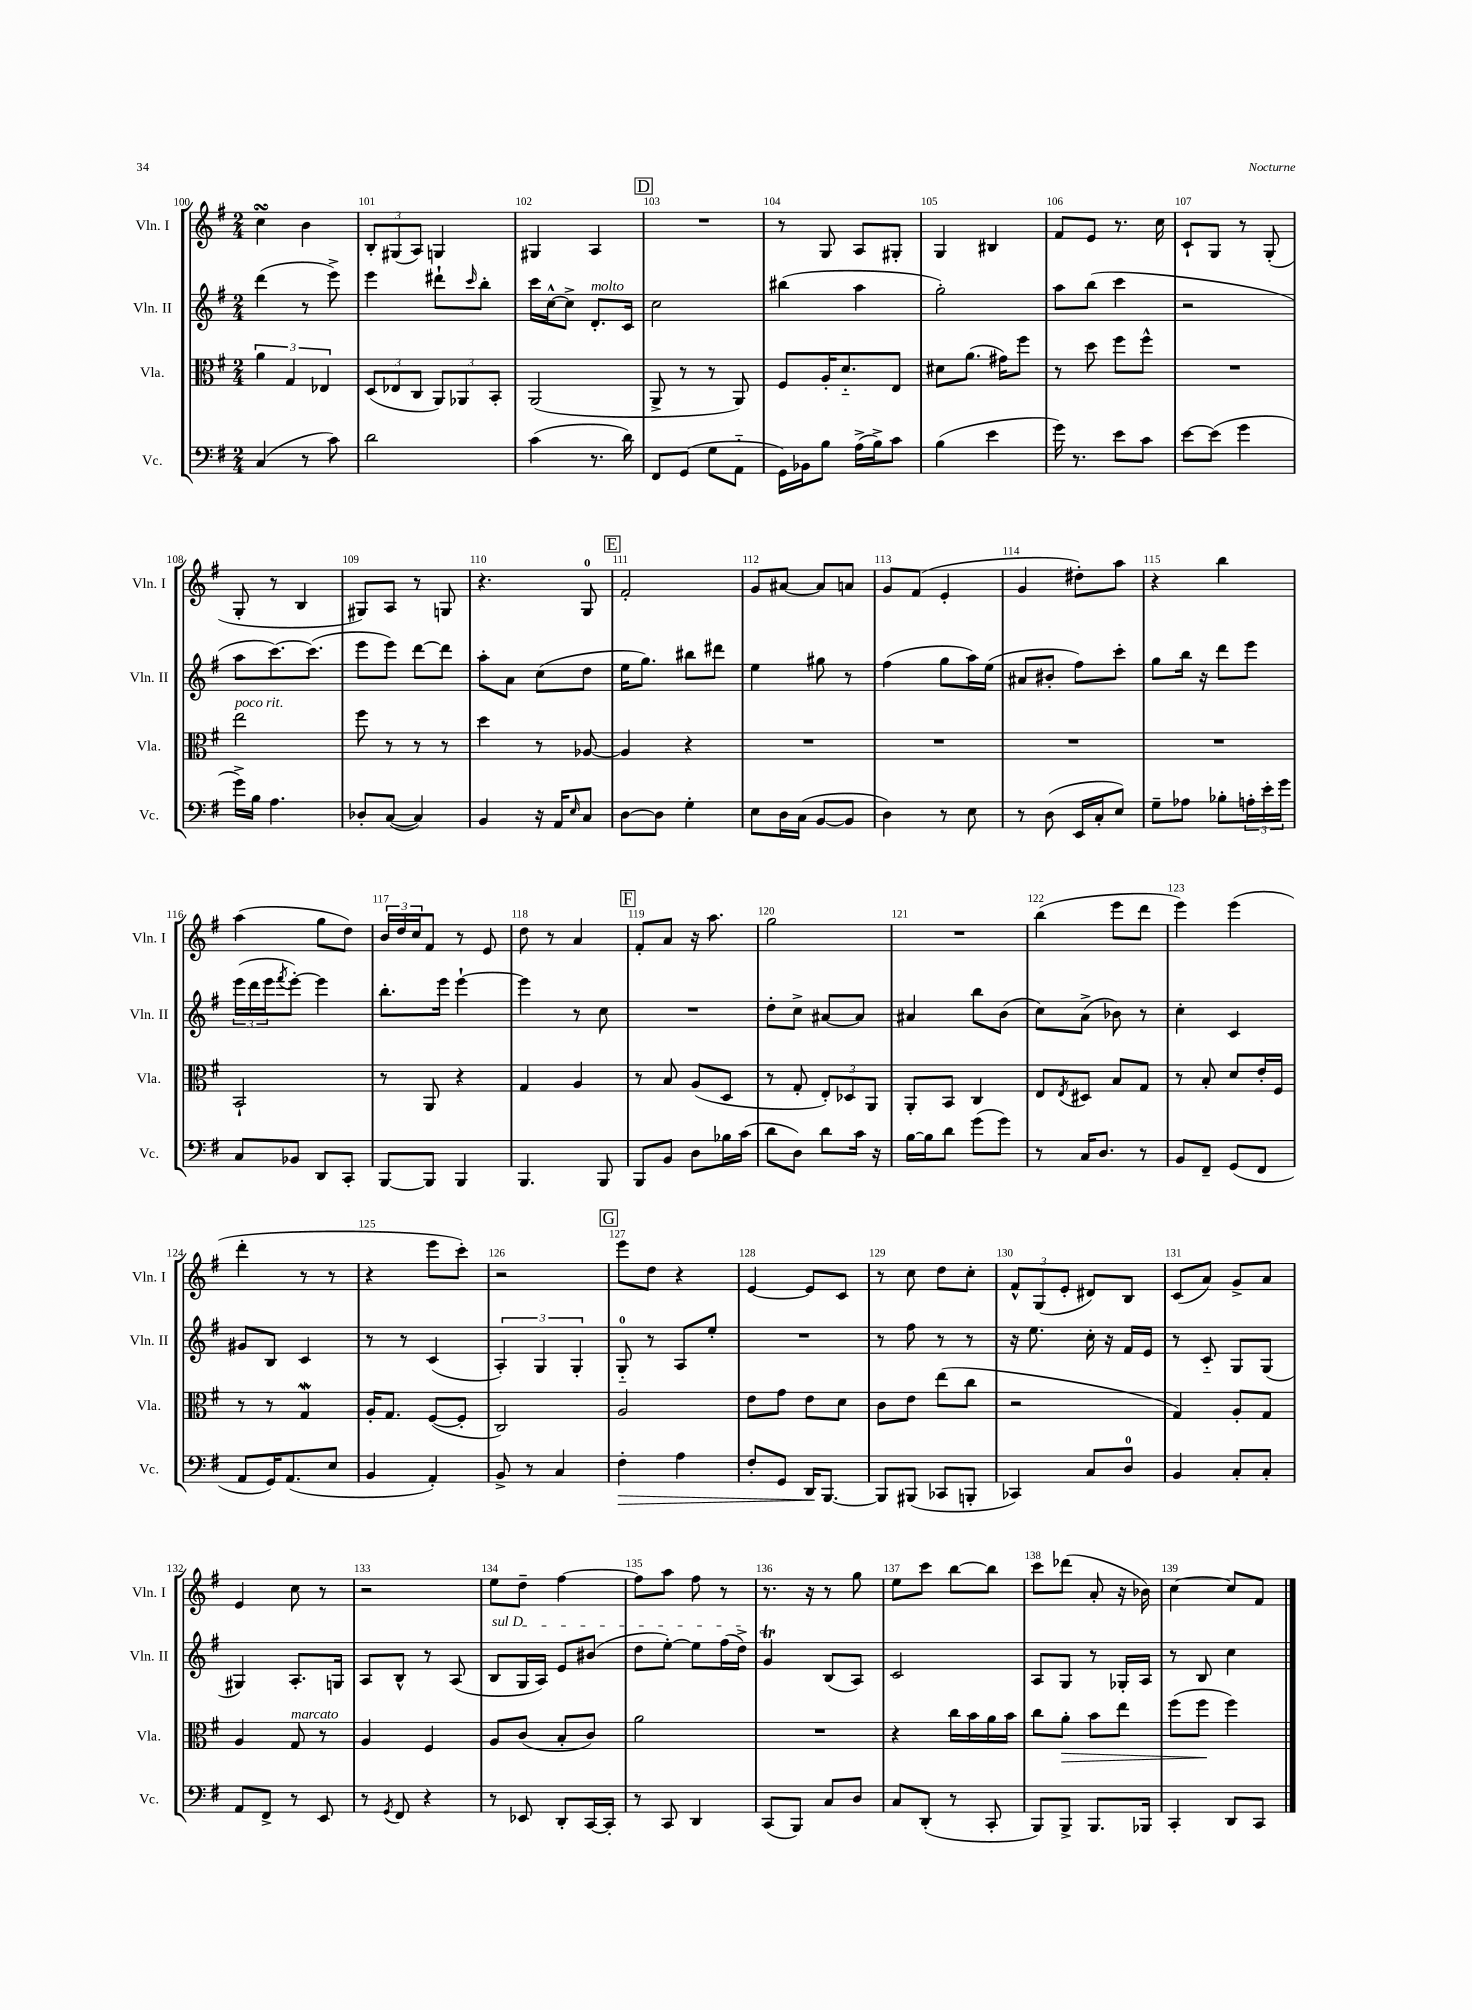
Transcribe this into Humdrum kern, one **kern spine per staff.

**kern	**kern	**kern	**kern
*staff4	*staff3	*staff2	*staff1
*clefF4	*clefC3	*clefG2	*clefG2
*k[f#]	*k[f#]	*k[f#]	*k[f#]
*M2/4	*M2/4	*M2/4	*M2/4
(4C	6a	(4ddd	4cc
.	6G	.	.
8r	.	8r	4b
.	6E-	.	.
8c)	.	8eee^)	.
=	=	=	=
2d	(12D	4eee	12B'
.	12E-	.	(12G#
.	12C	.	12A)
.	12AA)	8ddd#`	4G
.	12AA-	.	.
.	.	16qqccc	.
.	.	8bb'	.
.	12BB'	.	.
=	=	=	=
(4c	(2AA	16ccc	4G#
.	.	[16cc^^	.
.	.	8cc^]	.
8.r	.	8.d'	4A
16d)	.	16c	.
=	=	=	=
8FF#	8AA^	2cc	2r
(8GG	8r	.	.
8G	8r	.	.
8AA'~	8AA)	.	.
=	=	=	=
16GG)	8F#	(4bb#	8r
16BB-	.	.	.
8B	16A'	.	8G
.	8.d'~	.	.
(16A^	.	4aa	8A
16B^)	.	.	.
8c	8E	.	8G#'
=	=	=	=
(4B	8d#	2gg')	4G
.	(8.a	.	.
4e	.	.	4B#
.	16g#)	.	.
.	8ff#	.	.
=	=	=	=
16g)	8r	8aa	8f#
8.r	.	.	.
.	8dd	(8bb	8e
8e	8ff#	4ccc	8.r
8c	8ff#^^	.	.
.	.	.	16cc
=	=	=	=
[8e	2r	2r	8c`
(8e]	.	.	8G
4g	.	.	8r
.	.	.	(8G'
=	=	=	=
16g^)	2ee	8aa	8G'
16B	.	.	.
4.A	.	[8.ccc)	8r
.	.	.	4B
.	.	(8.ccc]	.
=	=	=	=
8D-'	8ff#	8eee	8G#)
([8C	8r	8eee)	8A
4C])	8r	[8ddd	8r
.	8r	8ddd]	8G
=	=	=	=
4BB	4dd	8aa'	4.r
.	.	8a	.
16r	8r	(8cc	.
16AA	.	.	.
16qqE	.	.	.
8C	[8A-	8dd	8G
=	=	=	=
[8D	4A-]	16ee	2f#'
.	.	8.gg)	.
8D]	.	.	.
4G'	4r	8bb#	.
.	.	8ddd#	.
=	=	=	=
8E	2r	4ee	8g
16D	.	.	[8a#
(16C	.	.	.
[8BB	.	8gg#	8a#]
8BB]	.	8r	8a
=	=	=	=
4D)	2r	(4ff#	8g
.	.	.	(8f#
8r	.	8gg	4e'
8E	.	16aa)	.
.	.	(16ee	.
=	=	=	=
8r	2r	8a#	4g
(8D	.	8b#'	.
16EE	.	8ff#)	8dd#')
16C'	.	.	.
8E)	.	8ccc'	8aa
=	=	=	=
8G~	2r	8gg	4r
8A-	.	16bb	.
.	.	16r	.
8B-'	.	8ddd	4bb
24A'	.	8eee	.
24e'	.	.	.
24g	.	.	.
=	=	=	=
8C	2BB`	(24eee	(4aa
.	.	24ddd	.
.	.	24eee	.
.	.	8qfff#	.
8BB-	.	[8eee')	.
8DD	.	4eee]	8gg
8CC'	.	.	8dd)
=	=	=	=
[8BBB	8r	8.bb'	24b
.	.	.	24dd
.	.	.	24cc
8BBB]	8AA	.	8f#
.	.	16eee	.
4BBB	4r	[4eee`	8r
.	.	.	8e
=	=	=	=
4.BBB	4G	4eee]	8dd
.	.	.	8r
.	4A	8r	4a
8BBB	.	8cc	.
=	=	=	=
8BBB	8r	2r	8f#'
8BB	8B	.	8a
8D	(8A	.	16r
.	.	.	8.aa
16B-	8D	.	.
(16c	.	.	.
=	=	=	=
8d	8r	8dd'	2gg
8D)	8G'	8cc^	.
8d	12E')	[8a#	.
.	12D-	.	.
16c	.	8a#]	.
.	12AA	.	.
16r	.	.	.
=	=	=	=
[16B	8AA'	4a#	2r
16B]	.	.	.
8d	8BB	.	.
(8g	4C	8bb	.
8g)	.	(8b	.
=	=	=	=
8r	8E	8cc)	(4bb
.	8qE	.	.
16C	8D#	(8a^	.
8.D	.	.	.
.	8B	8b-)	8eee
8r	8G	8r	8ddd
=	=	=	=
8BB	8r	4cc'	4eee)
8FF#~	8B'	.	.
(8GG	8d	4c	(4eee
8FF#	16e'	.	.
.	16F#	.	.
=	=	=	=
8AA	8r	8g#	4ddd'
16GG)	8r	8B	.
(8.AA	.	.	.
.	4G	4c	8r
8E	.	.	8r
=	=	=	=
4BB	16A'	8r	4r
.	8.G	.	.
.	.	8r	.
4AA')	([8F#	(4c	8eee
.	8F#']	.	8ccc')
=	=	=	=
8BB^	2C)	6A')	2r
8r	.	.	.
.	.	6G	.
4C	.	.	.
.	.	6G'	.
=	=	=	=
4F#'	2A	8G'~	8eee
.	.	8r	8dd
4A	.	8A	4r
.	.	8ee'	.
=	=	=	=
8F#'	8e	2r	[4e
8GG	8g	.	.
16DD	8e	.	8e]
[8.BBB	.	.	.
.	8d	.	8c
=	=	=	=
8BBB]	8c	8r	8r
(8BBB#	8e	8ff#	8cc
8CC-	(8ee	8r	8dd
8BBB'	8cc	8r	8cc'
=	=	=	=
4CC-)	2r	16r	12f#^^
.	.	8.ee	.
.	.	.	(12G
.	.	.	12e'
8C	.	16cc'	8d#)
.	.	16r	.
8D	.	16f#	8B
.	.	16e	.
=	=	=	=
4BB	4G)	8r	(8c
.	.	8c'~	8a)
8C'	8A'	8G	8g^
8C'	8G	(8G	8a
=	=	=	=
8AA	4A	4G#)	4e
8FF#^	.	.	.
8r	8G	8.A'	8cc
8EE	8r	.	8r
.	.	16G	.
=	=	=	=
8r	4A	8A	2r
8qGG	.	.	.
8FF#	.	8B^^	.
4r	4F#	8r	.
.	.	(8A	.
=	=	=	=
8r	8A	8B	8ee
8EE-	(8c	16G	8dd~
.	.	16A)	.
8DD'	8B'	8e	[4ff#
[16CC	8c)	(8b#	.
16CC']	.	.	.
=	=	=	=
8r	2a	8dd	8ff#]
8CC	.	[8ee')	8aa
4DD	.	8ee]	8ff#
.	.	(16ff#	8r
.	.	16dd^)	.
=	=	=	=
(8CC	2r	4g	8.r
8BBB)	.	.	.
.	.	.	16r
8C	.	(8B	8r
8D	.	8A)	8gg
=	=	=	=
8C	4r	2c	8ee
(8DD'	.	.	8ccc
8r	16cc	.	[8bb
.	16b	.	.
8CC'	16a	.	8bb]
.	16b	.	.
=	=	=	=
8BBB)	8cc	8A	8ccc
8BBB^	8a'	8G	(8ddd-
8.BBB	8b	8r	8a'
.	8ee	16G-'	16r
16BBB-	.	16A	16b-)
=	=	=	=
4CC'	(8ff#	8r	[4cc
.	8ff#	8B	.
8DD	4ff#)	4cc	8cc]
8CC	.	.	8f#
==	==	==	==
*-	*-	*-	*-
